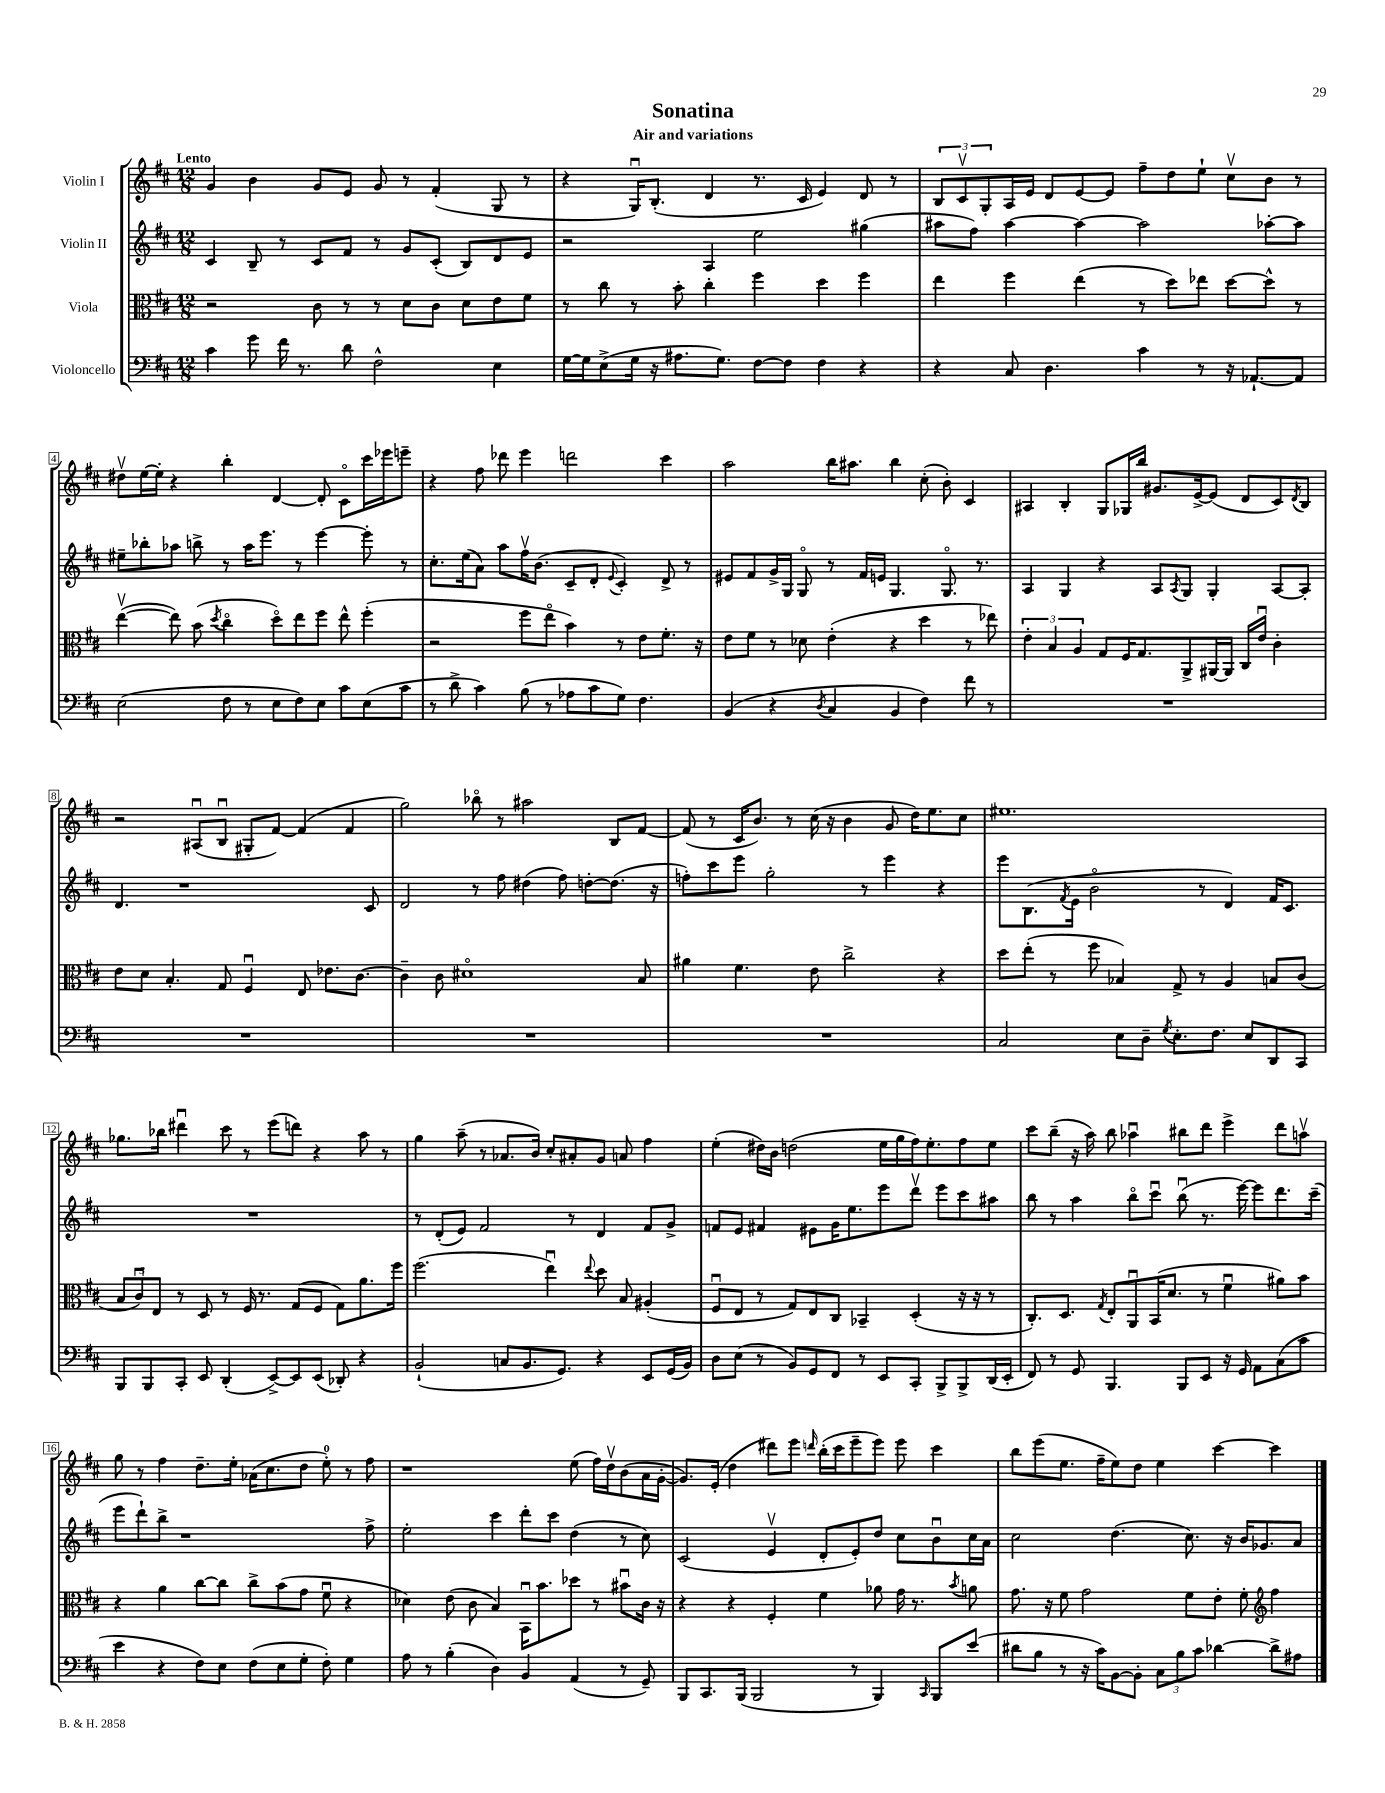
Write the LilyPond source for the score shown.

\header { title = "Sonatina" subtitle = "Air and variations" }
<<
\new StaffGroup <<
\new Staff = "s0" \with { instrumentName = "Violin I" } {
    \clef treble \key d \major \numericTimeSignature \time 12/8 \tempo "Lento"
    g'4 b'4 g'8 e'8 g'8 r8 fis'4-.( g8 r8 |
    r4 g16\downbow) b8.-.( d'4 r8. cis'16 e'4) d'8 r8 |
    \tuplet 3/2 { b8 cis'8\upbow g8-. } a16 e'16 d'8 e'8~ e'8 fis''8-- d''8 e''8-! cis''8\upbow b'8 r8 |
    dis''8\upbow e''16~ e''16-. r4 b''4-. d'4~ d'8-. cis'8\flageolet cis'''16 ees'''16 e'''8-- |
    r4 fis''8 des'''8 e'''4 d'''2 cis'''4 |
    a''2 b''16 ais''8. b''4 cis''8-.( b'8-.) cis'4 |
    ais4 b4-. g8 ges16 b''16 gis'8. e'16~-> e'8( d'8 cis'8) \acciaccatura { d'8 } b8 |
    r2 ais8\downbow( b8\downbow gis8-. fis'8~) fis'4( fis'4 |
    g''2) bes''8\flageolet r8 ais''2 b8 fis'8~ |
    fis'8( r8 cis'16 b'8.) r8 cis''16( r16 b'4 g'8 d''16) e''8. cis''8 |
    eis''1. |
    ges''8. bes''16 dis'''4\downbow cis'''8 r8 e'''8( d'''8) r4 a''8 r8 |
    g''4 a''8--( r8 aes'8. b'16) cis''8-. ais'8-. g'8 a'8 fis''4 |
    e''4-.( dis''16) b'16 d''2( e''16 g''16 fis''16) e''8.-. fis''8 e''8 |
    cis'''8 b''8--( r16 a''16) b''8 aes''4\downbow bis''8 d'''8 e'''4-> d'''8 a''8\upbow |
    g''8 r8 fis''4 d''8.-- e''16-. aes'16( cis''8. d''8 e''8-0-.) r8 fis''8 |
    r1 e''8( fis''16) d''16\upbow b'8( a'16 g'16~-. |
    g'8.) e'16-.( d''4 dis'''8) e'''8 \grace { d'''16 } b''16-.( cis'''16 e'''8-- e'''8) e'''8 cis'''4 |
    b''8 e'''8( e''8. fis''16-- e''8) d''8 e''4 cis'''4~ cis'''4 \bar "|." |
}
\new Staff = "s1" \with { instrumentName = "Violin II" } {
    \clef treble \key d \major \numericTimeSignature \time 12/8
    cis'4 b8-- r8 cis'8 fis'8 r8 g'8 cis'8-.( b8) d'8 e'8 |
    r2 a4 e''2 gis''4( |
    ais''8 fis''8) ais''4~ ais''4~ ais''2 aes''8~-. aes''8 |
    eis''8-- bes''8-. aes''8 b''8-> r8 aes''16 e'''8. r8 e'''4~ e'''8-. r8 |
    cis''8.-. e''16( a'8) a''8 fis''16\upbow b'8.( cis'8-- d'8-. \appoggiatura { e'8 } cis'4-.) d'8-> r8 |
    eis'8 fis'8 g'16-> g16 g8\flageolet r8 fis'16 e'16 g4. g8.\flageolet r8. |
    a4 g4 r4 a8 \acciaccatura { a8 } g8 g4-. a8~ a8-. |
    d'4. r1 cis'8 |
    d'2 r8 fis''8 dis''4( fis''8) d''8~-. d''8.( r16 |
    f''8-.) cis'''8 e'''8 g''2-. r8 e'''4 r4 |
    e'''8 b8.( \acciaccatura { fis'8 } e'16 b'2\flageolet r8 d'4) fis'16 cis'8. |
    R1. |
    r8 d'8-.( e'8) fis'2 r8 d'4 fis'8 g'8-> |
    f'8 e'8 fis'4 eis'8 g'16 e''8. e'''8 d'''8\upbow e'''8 cis'''8 ais''8 |
    b''8 r8 a''4 b''8\flageolet cis'''8\downbow b''8\downbow( r8. e'''16~) e'''8 d'''8. cis'''16--( |
    e'''8 d'''8-!) b''8-> r1 fis''8-> |
    e''2-. cis'''4 d'''8-. cis'''8 d''4( r8 cis''8) |
    cis'2( e'4\upbow d'8-. e'8-.) d''8 cis''8 b'8\downbow cis''16 a'16 |
    cis''2 d''4.( cis''8.) r16 b'16 ges'8. a'8 \bar "|." |
}
\new Staff = "s2" \with { instrumentName = "Viola" } {
    \clef alto \key d \major \numericTimeSignature \time 12/8
    r2 cis'8 r8 r8 d'8 cis'8 d'8 e'8 fis'8 |
    r8 cis''8 r8 b'8-. cis''4-. fis''4 d''4 fis''4 |
    e''4 fis''4 e''4( r8 d''8) ees''8 d''8~ d''8-^ r8 |
    e''4~\upbow( e''8) b'8( \acciaccatura { d''8 } cis''4\flageolet d''8\flageolet) e''8 fis''8 e''8-^ fis''4-.( |
    r2 fis''8 e''8\flageolet b'4) r8 e'8 fis'8.-. r16 |
    e'8 fis'8 r8 des'8 e'4-.( r4 d''4 r8 ees''8) |
    \tuplet 3/2 { e'4-. b4 a4 } g8 fis16 g8. a,8-> ais,16~ ais,16 cis16 e'16\downbow cis'4-. |
    e'8 d'8 b4.-. g8 fis4\downbow e8 ees'8. cis'8.~ |
    cis'4-- cis'8 dis'1\flageolet b8 |
    ais'4 fis'4. e'8 cis''2-> r4 |
    d''8 e''8-.( r8 fis''8 bes4) g8-> r8 a4 b8 cis'8( |
    \tuplet 3/2 { b8 cis'8\downbow) e8 } r8 d8 r8 fis16 r8. g8( fis8 g8) a'8. fis''16 |
    fis''2.( e''4\downbow) \appoggiatura { e''8 } d''8 b8 ais4-.( |
    fis8\downbow e8 r8 g8) e8 cis8 bes,4-- d4-.( r16 r16 r8 |
    cis8.-.) d8. \acciaccatura { g8 } e8-. a,8\downbow b,16( d'8. r8 fis'4\downbow ais'8) b'8 |
    r4 a'4 cis''8~ cis''8 cis''8-> b'8( g'8 fis'8\downbow r4 |
    des'4) e'8( cis'8 b4) b,16\downbow b'8. des''8 r8 bis'8\downbow cis'16 r16 |
    r4 r4 fis4-. fis'4 aes'8 g'16 r8. \acciaccatura { b'8 } a'8 |
    g'8. r16 fis'8 g'2 fis'8 e'8-. fis'8-. \clef treble fis''4 \bar "|." |
}
\new Staff = "s3" \with { instrumentName = "Violoncello" } {
    \clef bass \key d \major \numericTimeSignature \time 12/8
    cis'4 g'8 fis'16 r8. d'8 fis2-^ e4 |
    g16~ g16 e8->( g16 r16 ais8. g8.) fis8~ fis8 fis4 r4 |
    r4 cis8 d4. cis'4 r8 r16 aes,8.~-! aes,8 |
    e2( fis8 r8 e8 fis8) e8 cis'8 e8( cis'8 |
    r8 d'8-> cis'4) b8( r8 aes8 cis'8 g8) fis4. |
    b,4( r4 \acciaccatura { d8 } cis4 b,4 fis4) fis'8 r8 |
    R1. |
    R1. |
    R1. |
    R1. |
    cis2 e8 d8-- \acciaccatura { g8 } e8.-. fis8. e8 d,8 cis,8 |
    b,,8 b,,8 cis,8-. e,8 d,4-.( e,8~->) e,8 e,8( des,8-.) r4 |
    b,2-!( c8 b,8. g,8.) r4 e,8 g,16( b,16) |
    d8 e8( r8 b,8) g,8 fis,8 r8 e,8 cis,8-. b,,8-> b,,8-> d,16( e,16-. |
    fis,8) r8 g,8 b,,4. b,,8 e,8 r16 g,16 a,8 cis8( cis'8 |
    e'4 r4 fis8) e8 fis8( e8 g8-. fis8-.) g4 |
    a8 r8 b4-.( d4) b,4 a,4( r8 g,8--) |
    b,,8 cis,8. b,,16( b,,2 r8 b,,4) \grace { cis,16 } b,,8 e'8( |
    dis'8 b8 r8 r16 cis'16) b,8~ b,8-. \tuplet 3/2 { cis8 b8 cis'8 } des'4~ des'8-> ais8 \bar "|." |
}
>>
>>
\layout { \context { \Score \override BarNumber.stencil = #(make-stencil-boxer 0.1 0.3 ly:text-interface::print) } }
